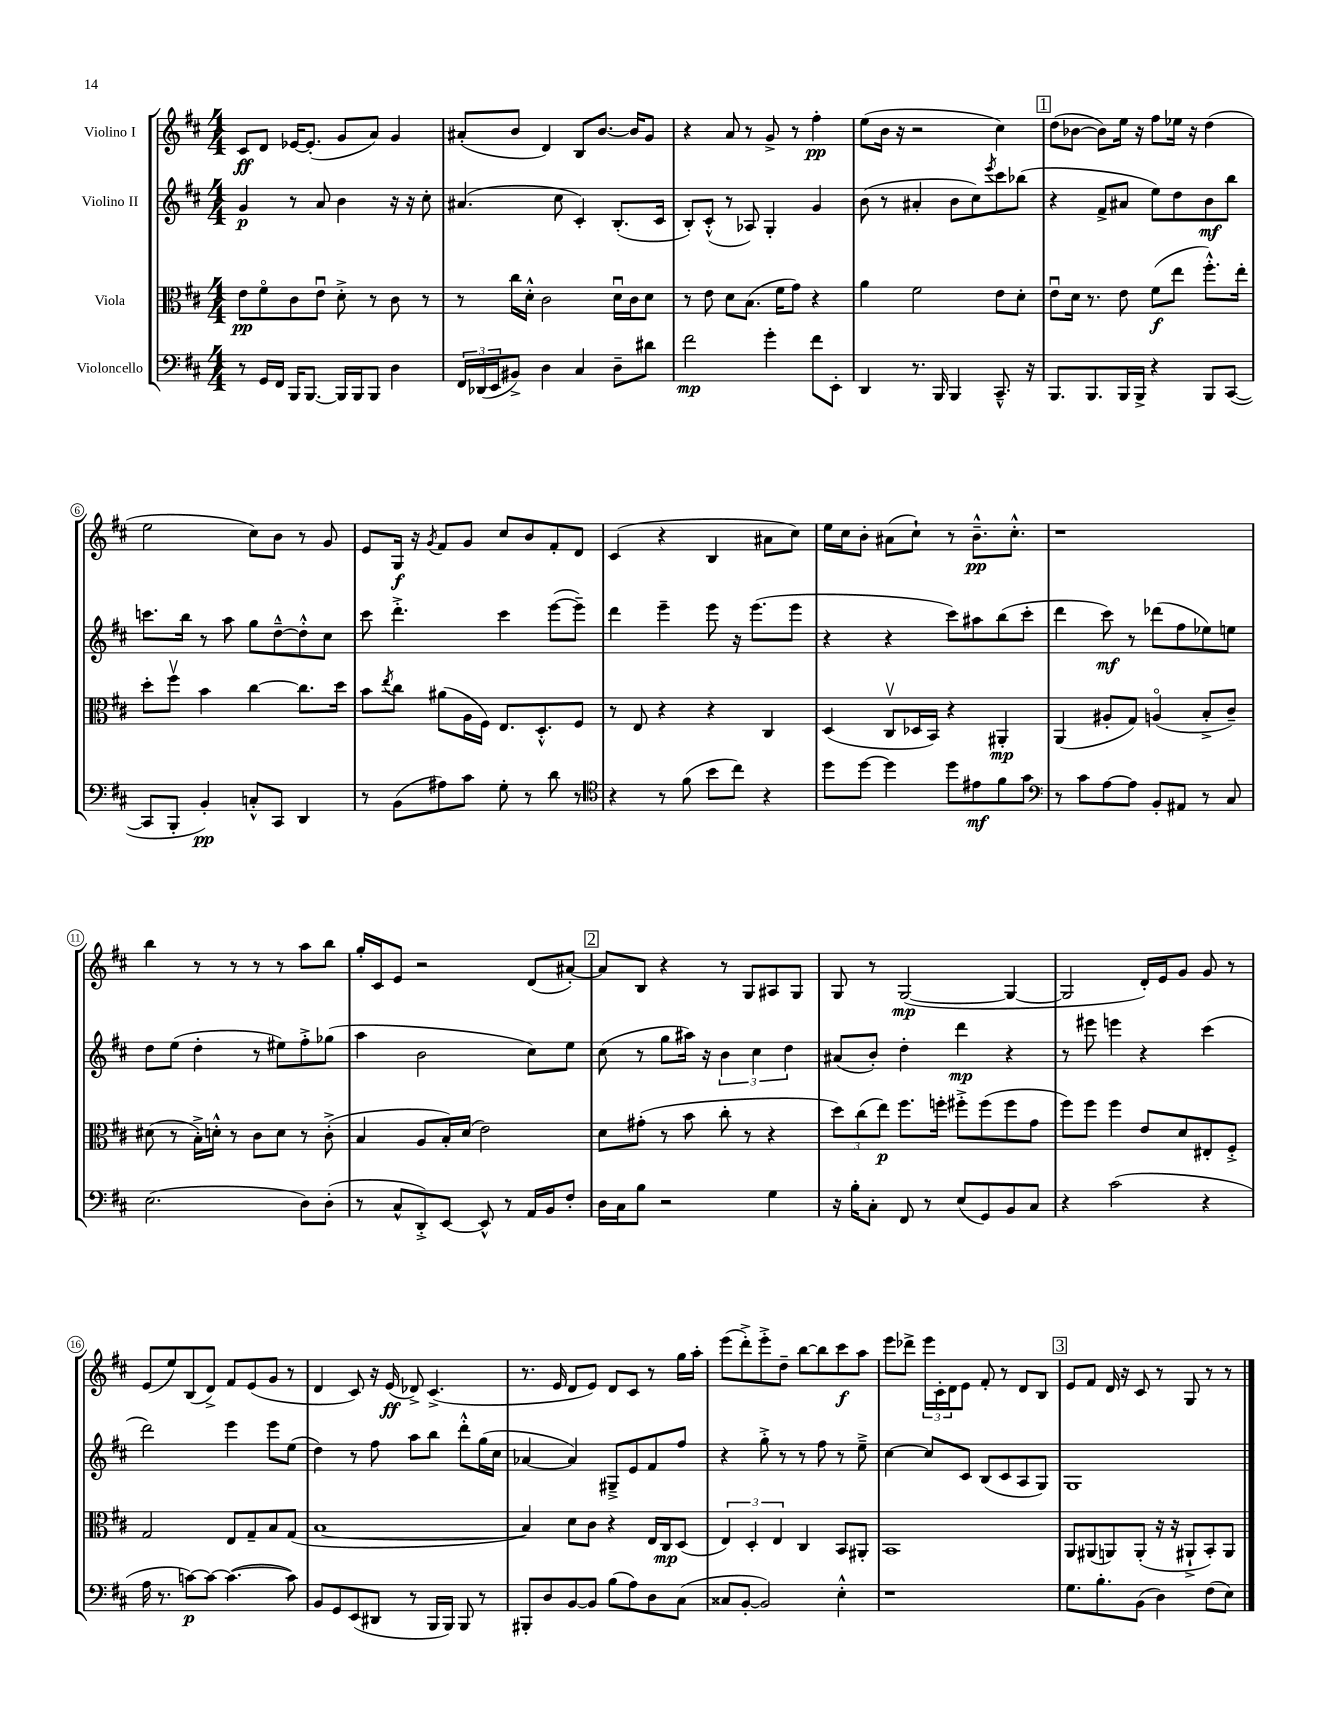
<<
\new StaffGroup <<
\new Staff = "s0" \with { instrumentName = "Violino I" } {
    \clef treble \key d \major \numericTimeSignature \time 4/4
    cis'8\ff d'8 ees'16~ ees'8.-.( g'8 a'8) g'4 |
    ais'8-.( b'8 d'4) b8 b'8.~ b'16 g'8 |
    r4 a'8 r8 g'8-> r8 fis''4-.\pp |
    e''8( b'16 r16 r2 cis''4) |
    \mark \markup { \box "1" } d''8( bes'8~ bes'8) e''16 r16 fis''8 ees''16 r16 d''4( |
    e''2 cis''8) b'8 r8 g'8 |
    e'8 g16\f r16 \acciaccatura { g'8 } fis'8 g'8 cis''8 b'8 fis'8-. d'8 |
    cis'4( r4 b4 ais'8 cis''8) |
    e''16 cis''16 b'8-. ais'8( cis''8-!) r8 b'8.---^\pp cis''8.-.-^ |
    r1 |
    b''4 r8 r8 r8 r8 a''8 b''8 |
    g''16-. cis'16 e'8 r2 d'8( ais'8~-.) |
    \mark \markup { \box "2" } ais'8 b8 r4 r8 g8 ais8 g8 |
    g8 r8 g2~\mp( g4~ |
    g2 d'16-.) e'16 g'8 g'8 r8 |
    e'8( e''8) b8( d'8->) fis'8 e'8( g'8 r8 |
    d'4 cis'8) r16 e'16\ff( des'8->) cis'4.->( |
    r8. e'16 d'8 e'8) d'8 cis'8 r8 g''16 a''16-. |
    e'''8( d'''8-.->) e'''8-.-> d''8-- b''8~ b''8 cis'''8\f a''8 |
    e'''8 des'''8-> \tuplet 3/2 { e'''16 cis'16-. d'16 } e'8 fis'8-. r8 d'8 b8 |
    \mark \markup { \box "3" } e'8 fis'8 d'16 r16 cis'8 r8 g8 r8 r8 \bar "|." |
}
\new Staff = "s1" \with { instrumentName = "Violino II" } {
    \clef treble \key d \major \numericTimeSignature \time 4/4
    g'4\p r8 a'8 b'4 r16 r16 cis''8-. |
    ais'4.( cis''8 cis'4-.) b8.-.( cis'16 |
    b8-.) cis'8-.-^( r8 aes8) g4-. g'4 |
    b'8( r8 ais'4-. b'8 cis''8) \acciaccatura { e'''8 } cis'''8 bes''8( |
    \mark \markup { \box "1" } r4 fis'8-> ais'8 e''8) d''8 b'8\mf b''8 |
    c'''8. b''16 r8 a''8 g''8 d''8~---^ d''8-.-^ cis''8 |
    cis'''8 d'''4.-.-> cis'''4 e'''8~( e'''8--) |
    d'''4 e'''4-- e'''8 r16 e'''8.( e'''8 |
    r4 r4 cis'''8) ais''8 b''8( cis'''8-. |
    d'''4 cis'''8\mf) r8 des'''8( fis''8 ees''8) e''8 |
    d''8 e''8( d''4-. r8 eis''8) fis''8-.-> ges''8( |
    a''4 b'2 cis''8) e''8 |
    \mark \markup { \box "2" } cis''8( r8 g''8 ais''16) r16 \tuplet 3/2 { b'4 cis''4 d''4 } |
    ais'8( b'8-.) d''4-. d'''4\mp r4 |
    r8 eis'''8 e'''4 r4 cis'''4( |
    d'''2) e'''4 e'''8 e''8( |
    d''4) r8 fis''8 a''8 b''8 d'''8-.-^ g''16( cis''16 |
    aes'4~ aes'4) gis8---> e'8 fis'8 fis''8 |
    r4 g''8-.-> r8 r8 fis''8 r8 e''8---> |
    cis''4~ cis''8 cis'8 b8( cis'8 a8 g8) |
    \mark \markup { \box "3" } g1 \bar "|." |
}
\new Staff = "s2" \with { instrumentName = "Viola" } {
    \clef alto \key d \major \numericTimeSignature \time 4/4
    e'8\pp fis'8\flageolet cis'8 e'8\downbow d'8-.-> r8 cis'8 r8 |
    r8 cis''16 d'16-.-^ cis'2 d'16\downbow cis'16 d'8 |
    r8 e'8 d'8 b8.( fis'16 g'8) r4 |
    a'4 fis'2 e'8 d'8-. |
    \mark \markup { \box "1" } e'8\downbow d'16 r8. e'8 fis'8\f( e''8 fis''8.-.-^) e''16-. |
    d''8-. fis''8\upbow b'4 cis''4~ cis''8. d''16 |
    b'8 \acciaccatura { e''8 } cis''8 ais'8( a16 fis16) e8. d8.-.-^ fis8 |
    r8 e8 r4 r4 cis4 |
    d4( cis8\upbow des16 b,16) r4 ais,4-.\mp |
    a,4( ais8-. g8) a4\flageolet( b8-.-> cis'8--) |
    dis'8( r8 b16-.->) d'16-.-^ r8 cis'8 d'8 r8 cis'8-.->( |
    b4 a8 b16-.) d'16( e'2) |
    \mark \markup { \box "2" } d'8 gis'8-.( r8 b'8 cis''8-. r8 r4 |
    \tuplet 3/2 { d''8) cis''8( e''8\p) } fis''8. f''16-. fis''8-.-> fis''8( fis''8 g'8 |
    fis''8) fis''8 fis''4 e'8 d'8 eis8-. fis8-.-> |
    g2 e8 g8-- b8 g8( |
    b1~ |
    b4) d'8 cis'8 r4 e16 cis16\mp d8( |
    \tuplet 3/2 { e4) d4-. e4 } cis4 b,8 ais,8-. |
    b,1 |
    \mark \markup { \box "3" } a,8 ais,8( a,8) a,8-.( r16 r16 ais,8-!-> b,8-.) ais,8 \bar "|." |
}
\new Staff = "s3" \with { instrumentName = "Violoncello" } {
    \clef bass \key d \major \numericTimeSignature \time 4/4
    r8 g,16 fis,16 b,,16 b,,8.~ b,,16 b,,16 b,,8 d4 |
    \tuplet 3/2 { fis,16 des,16( e,16 } bis,8->) d4 cis4 d8-- dis'8 |
    fis'2\mp g'4-. fis'8 e,8-. |
    d,4 r8. b,,16 b,,4 cis,8.---^ r16 |
    \mark \markup { \box "1" } b,,8. b,,8. b,,16 b,,16-> r4 b,,8 cis,8~( |
    cis,8 b,,8-. b,4-.\pp) c8-.-^ cis,8 d,4 |
    r8 b,8( ais8) cis'8 g8-. r8 d'8 r8 |
    \clef tenor r4 r8 fis'8( b'8 cis''8) r4 |
    d''8 d''8~ d''4 d''8 eis'8\mf fis'8 g'8 |
    \clef bass r8 cis'8 a8~ a8 b,8-. ais,8 r8 cis8 |
    e2.( d8) d8-.( |
    r8 cis8-^ d,8-.->) e,8~ e,8-^ r8 a,16 b,16 fis8-. |
    \mark \markup { \box "2" } d16 cis16 b8 r2 g4 |
    r16 b16-. cis8-. fis,8 r8 e8( g,8) b,8 cis8 |
    r4 cis'2( r4 |
    a16 r8. c'8~\p) c'8~ c'4.~( c'8) |
    b,8 g,8 e,8( dis,8 r8 b,,16 b,,16) b,,8 r8 |
    bis,,8-. d8 b,8~ b,8 b8( a8) d8 cis8( |
    cisis8 b,8~-. b,2) e4-.-^ |
    r1 |
    \mark \markup { \box "3" } g8. b8.-. b,8( d4) fis8( e8) \bar "|." |
}
>>
>>
\layout { \context { \Score \override BarNumber.stencil = #(make-stencil-circler 0.1 0.3 ly:text-interface::print) } }
